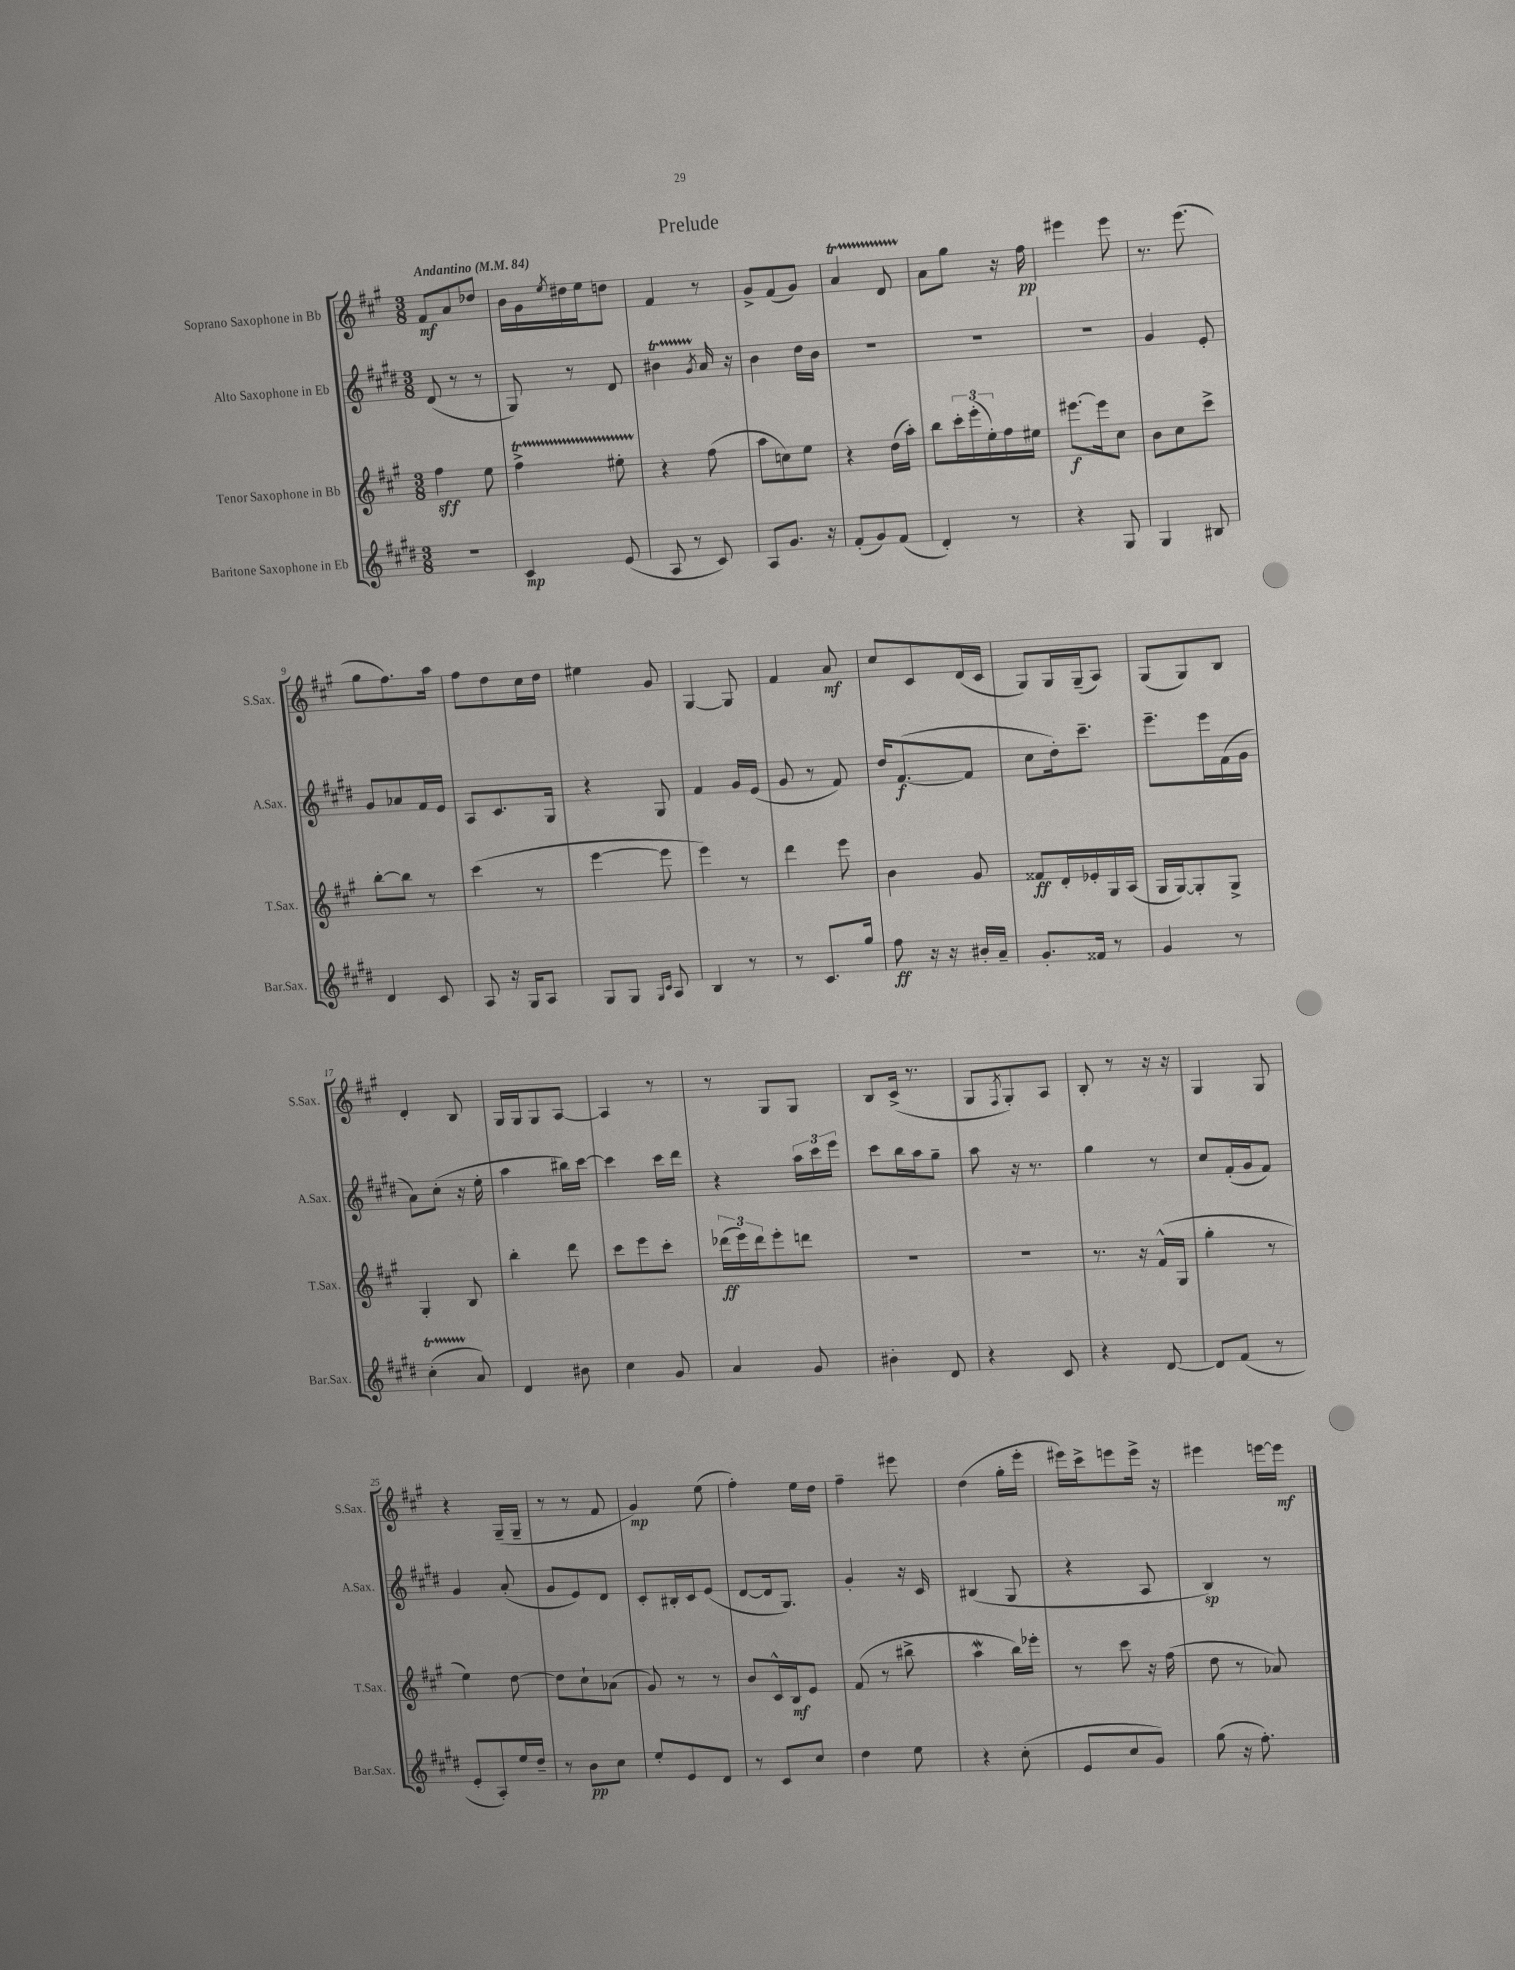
\header { title = "Prelude" }
<<
\new StaffGroup <<
\new Staff = "s0" \with { instrumentName = "Soprano Saxophone in Bb" shortInstrumentName = "S.Sax." } {
    \clef treble \key a \major \numericTimeSignature \time 3/8 \tempo "Andantino" 4 = 84
    fis'8\mf a'8 des''8 |
    b'16 gis'16 \acciaccatura { e''8 } dis''16 e''16 d''8 |
    fis'4 r8 |
    gis'8-> fis'8( gis'8) |
    a'4\startTrillSpan d'8 |
    a'8\stopTrillSpan gis''8 r16 fis''16\pp |
    eis'''4 eis'''8 |
    r8. e'''8.( |
    gis''8 fis''8.) a''16 |
    fis''8 d''8 cis''16 d''16 |
    eis''4 gis'8 |
    gis4~ gis8 |
    fis'4 a'8\mf |
    cis''8 cis'8 d'16( cis'16 |
    gis8) gis16 gis16--( a8) |
    gis8( gis8) b8 |
    d'4-. b8 |
    gis16 gis16 gis8 a8~ |
    a4 r8 |
    r8 gis8 gis8 |
    b8 cis'16->( r8. |
    gis8 \acciaccatura { fis8 } gis8-.) a8 |
    b8-. r8 r16 r16 |
    gis4 gis8 |
    r4 gis16--( gis16-- |
    r8 r8 fis'8 |
    gis'4\mp) e''8( |
    fis''4-.) e''16 d''16 |
    fis''4-- eis'''8 |
    d''4( gis''16-. e'''16-. |
    eis'''16) cis'''16-> e'''8 e'''16-> r16 |
    eis'''4 e'''16~ e'''16\mf \bar "|." |
}
\new Staff = "s1" \with { instrumentName = "Alto Saxophone in Eb" shortInstrumentName = "A.Sax." } {
    \clef treble \key e \major \numericTimeSignature \time 3/8
    dis'8( r8 r8 |
    gis8) r8 dis'8 |
    bis'4\startTrillSpan \acciaccatura { gis'8 } a'16\stopTrillSpan r16 |
    b'4 dis''16 b'16 |
    R4. |
    R4. |
    R4. |
    gis'4 e'8-. |
    gis'8 aes'8 fis'16 e'16 |
    a8 cis'8. gis16 |
    r4 gis8 |
    fis'4 gis'16 e'16( |
    gis'8 r8 fis'8) |
    dis''16 fis'8.~\f( fis'8 |
    cis''8 dis''16-.) cis'''8.-- |
    e'''8.-- e'''16 fis'16( gis'16 |
    a'8) cis''8-.( r16 e''16-. |
    a''4 bis''16) cis'''16~ |
    cis'''4 cis'''16 dis'''16 |
    r4 \tuplet 3/2 { a''16 cis'''16 e'''16 } |
    cis'''8 b''16 a''16 gis''8-- |
    a''8 r16 r8. |
    gis''4 r8 |
    cis''8 fis'16-.( gis'16 fis'8) |
    gis'4 a'8-.( |
    gis'8 e'8) dis'8 |
    cis'8-. bis16-. cis'16 e'8( |
    dis'8~ dis'16 gis8.) |
    gis'4-. r16 cis'16 |
    bis4( gis8 |
    r4 a8 |
    b4\sp) r8 \bar "|." |
}
\new Staff = "s2" \with { instrumentName = "Tenor Saxophone in Bb" shortInstrumentName = "T.Sax." } {
    \clef treble \key a \major \numericTimeSignature \time 3/8
    fis''4\sff e''8 |
    fis''4->\startTrillSpan eis''8-. |
    r4\stopTrillSpan fis''8( |
    a''8 c''8) e''8 |
    r4 d''16( a''16-.) |
    b''8 \tuplet 3/2 { cis'''16-. e'''16-.( e''16-.) } fis''16 eis''16 |
    eis'''8.~\f eis'''16 cis''8 |
    b'8 cis''8 cis'''8-> |
    b''8~-. b''8 r8 |
    cis'''4( r8 |
    e'''4~ e'''8 |
    e'''4) r8 |
    d'''4 e'''8 |
    b'4 gis'8 |
    fisis'8\ff d'16-. ees'16-. gis16 a16( |
    gis16 gis16~) gis8-. gis8-> |
    gis4-. b8 |
    b''4-. d'''8 |
    cis'''8 e'''8 cis'''8-. |
    \tuplet 3/2 { des'''16\ff( e'''16) des'''16 } e'''8-. d'''8 |
    R4. |
    R4. |
    r8. r16 fis'16-^( gis16 |
    gis''4-. r8 |
    e''4) d''8~ |
    d''8 cis''8-! aes'8( |
    gis'8) r8 r8 |
    b'8 cis'16-^ b16\mf e'8 |
    fis'8( r8 bis''8-> |
    a''4\mordent b''16) ees'''16-. |
    r8 cis'''8 r16 fis''16( |
    d''8 r8 aes'8) \bar "|." |
}
\new Staff = "s3" \with { instrumentName = "Baritone Saxophone in Eb" shortInstrumentName = "Bar.Sax." } {
    \clef treble \key e \major \numericTimeSignature \time 3/8
    R4. |
    cis'4\mp e'8( |
    a8 r8 cis'8) |
    a8 gis'8. r16 |
    fis'8-.( gis'8) fis'8( |
    dis'4-.) r8 |
    r4 gis8 |
    gis4 bis8 |
    dis'4 cis'8 |
    a8 r16 gis16 a8 |
    gis8 gis8 \grace { gis16 cis'16 } a8 |
    b4 r8 |
    r8 cis'8. gis''16 |
    fis''8\ff r16 r16 bis'16-. a'16-- |
    gis'8.-. fisis'16 r8 |
    gis'4 r8 |
    cis''4-.\startTrillSpan( a'8\stopTrillSpan) |
    dis'4 bis'8 |
    cis''4 gis'8 |
    a'4 gis'8 |
    bis'4-. dis'8 |
    r4 cis'8 |
    r4 dis'8~ |
    dis'8 fis'8( r8 |
    e'8-. a8-.) e''16 dis''16-- |
    r8 b'8\pp cis''8 |
    e''8-. e'8 dis'8 |
    r8 cis'8 cis''8 |
    dis''4 e''8 |
    r4 cis''8-.( |
    e'8 cis''8 gis'8) |
    gis''8( r16 fis''8.-.) \bar "|." |
}
>>
>>
